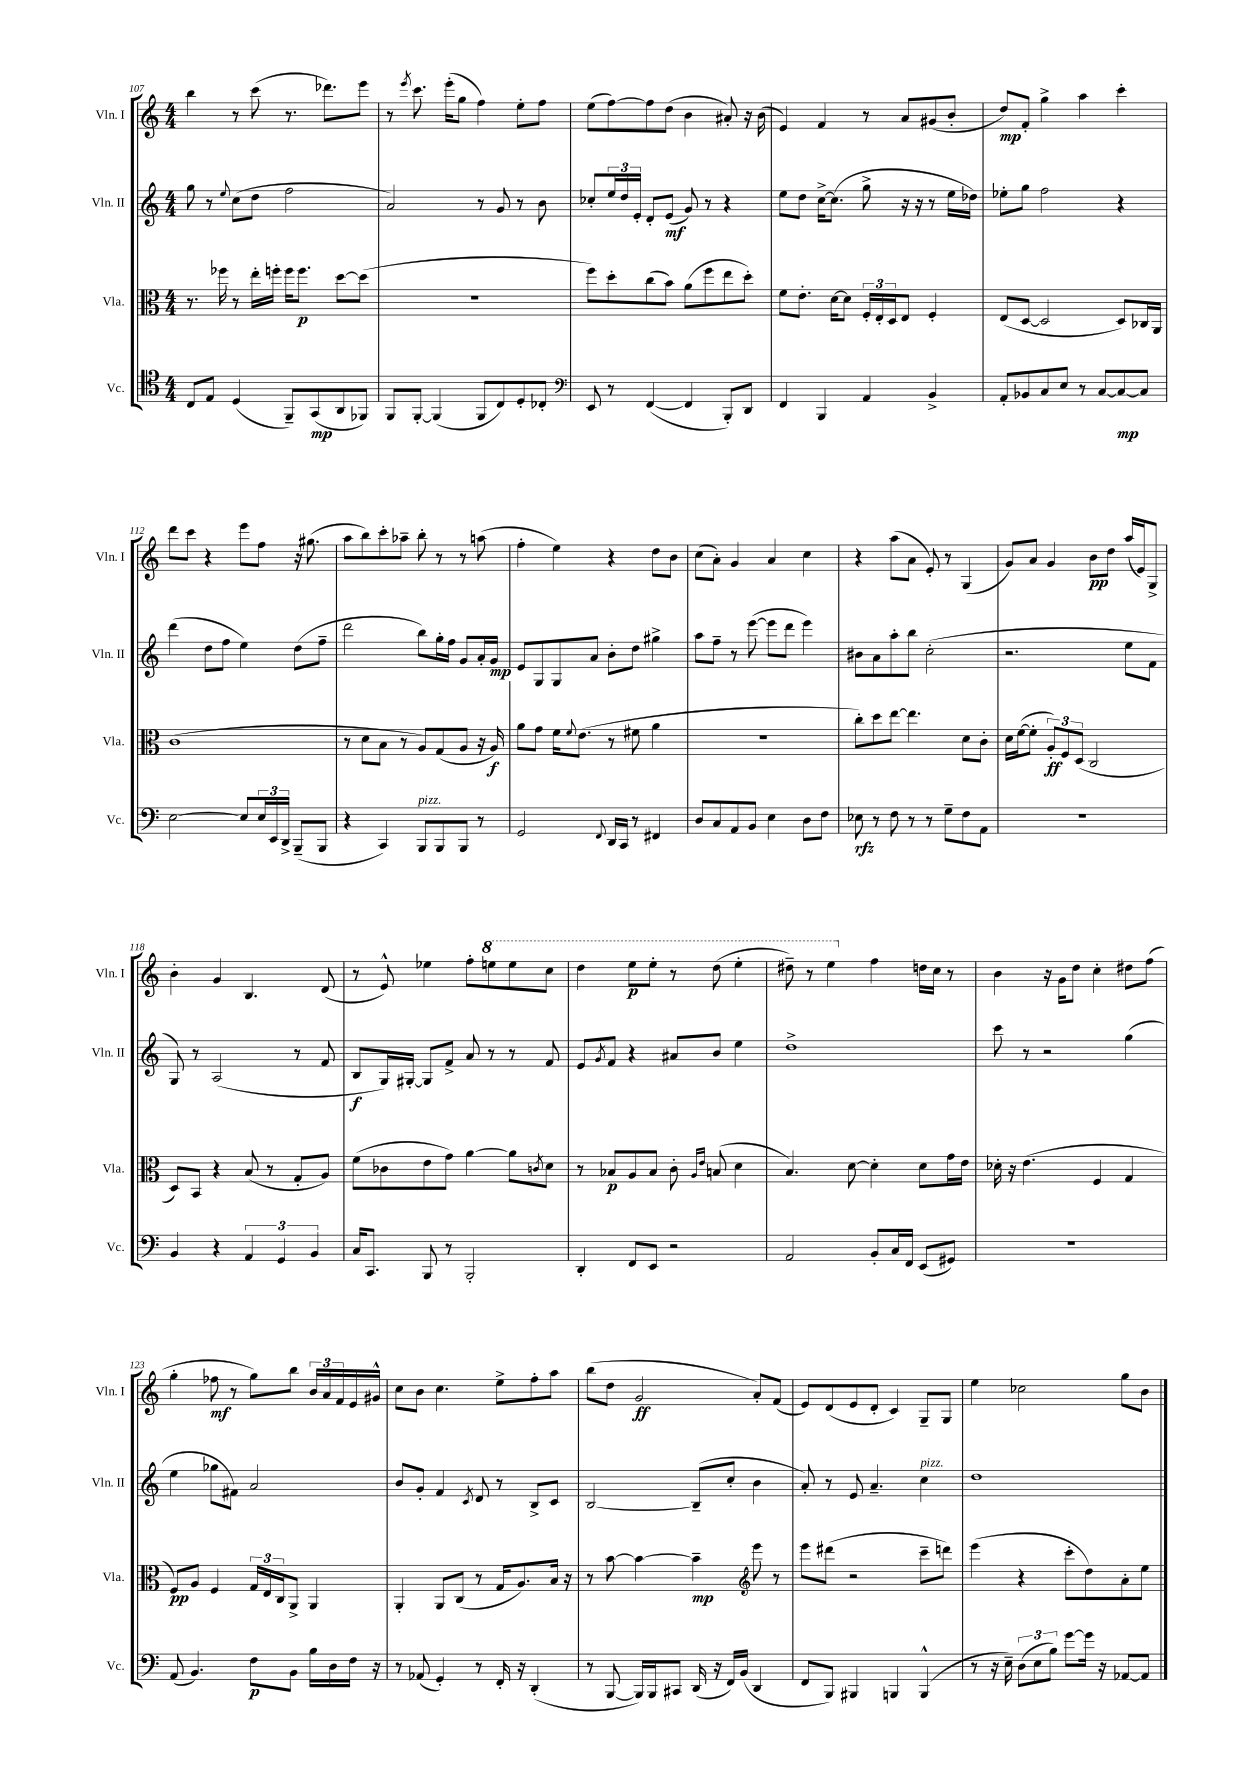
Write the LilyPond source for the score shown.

<<
\new StaffGroup <<
\new Staff = "s0" \with { instrumentName = "Vln. I" shortInstrumentName = "Vln. I" } {
    \clef treble \key c \major \numericTimeSignature \time 4/4
    b''4 r8 c'''8( r8. des'''8.) e'''8 |
    r8 \acciaccatura { e'''8 } c'''8. e'''16-.( g''8 f''4) e''8-. f''8 |
    e''8( f''8~) f''8 d''8( b'4 ais'8-.) r16 b'16( |
    e'4) f'4 r8 a'8 gis'8( b'8-. |
    d''8\mp) f'8-. g''4-> a''4 c'''4-. |
    d'''8 c'''8 r4 e'''8 f''8 r16 gis''8.( |
    a''8 b''8) c'''8-. aes''8-- b''8-. r8 r8 a''8( |
    f''4-. e''4) r4 d''8 b'8 |
    c''8( a'8-.) g'4 a'4 c''4 |
    r4 a''8( a'8 e'8-.) r8 g4( |
    g'8) a'8 g'4 b'8\pp d''8 a''16( e'16) g8-> |
    b'4-. g'4 b4. d'8( |
    r8 e'8-^) ees''4 f''8-. \ottava #1 e'''!8 e'''8 c'''8 |
    d'''4 e'''8\p e'''8-. r8 d'''8( e'''4-. |
    dis'''8--) r8 e'''4 \ottava #0 f''4 d''!16 c''16 r8 |
    b'4 r16 g'16 d''8 c''4-. dis''8 f''8( |
    g''4-. fes''8\mf r8 g''8) b''8 \tuplet 3/2 { b'16 a'16 f'16 } e'16 gis'16-^ |
    c''8 b'8 c''4. e''8-> f''8-. a''8 |
    b''8( d''8 g'2\ff a'8-.) f'8( |
    e'8) d'8( e'8 d'8-. c'4) g8-- g8 |
    e''4 ces''2 g''8 b'8 \bar "|." |
}
\new Staff = "s1" \with { instrumentName = "Vln. II" shortInstrumentName = "Vln. II" } {
    \clef treble \key c \major \numericTimeSignature \time 4/4
    g''8 r8 \appoggiatura { e''8 } c''8( d''8 f''2 |
    a'2) r8 g'8 r8 b'8 |
    ces''8-. \tuplet 3/2 { e''16 d''16 e'16-. } d'8-. e'8\mf( g'8) r8 r4 |
    e''8 d''8 c''16~-> c''8.( g''8-> r16 r16 r8 e''16 des''16) |
    ees''8-. g''8 f''2 r4 |
    d'''4( d''8 f''8 e''4) d''8( f''8-- |
    d'''2 b''8) g''16-. f''16 g'8 a'16-. g'16\mp |
    e'8 g8 g8 a'8 b'8-. d''8 gis''4-> |
    a''8 f''8-- r8 e'''8~( e'''8 d'''8 e'''4) |
    bis'8 a'8 a''8-. b''8 c''2-.( |
    r2. e''8 f'8 |
    g8) r8 a2( r8 f'8 |
    b8\f g16) gis16~-. gis8 f'8-> a'8 r8 r8 f'8 |
    e'8 \acciaccatura { g'8 } f'8 r4 ais'8 b'8 e''4 |
    d''1-> |
    c'''8 r8 r2 g''4( |
    e''4 ges''8 fis'8) a'2 |
    b'8 g'8-. f'4 \acciaccatura { c'8 } d'8 r8 b8-> c'8 |
    b2~ b8--( c''8-. b'4 |
    a'8-.) r8 e'8 a'4.-- c''4^\markup { \italic "pizz." } |
    d''1 \bar "|." |
}
\new Staff = "s2" \with { instrumentName = "Vla." shortInstrumentName = "Vla." } {
    \clef alto \key c \major \numericTimeSignature \time 4/4
    r8. fes''16 r8 e''16-. f''16-. f''16 f''8.\p d''8~ d''8( |
    R1 |
    f''8) d''8-. c''8( b'8) a'8( f''8 e''8 d''8-.) |
    f'8 e'8.-. d'16~ d'8 \tuplet 3/2 { f16-. e16-. d16 } e8 f4-. |
    e8( d8~ d2 d8) ces16 a,16 |
    c'1( |
    r8 d'8 b8 r8 a8) g8( a8 r16 a16\f) |
    a'8 g'8 f'16 \appoggiatura { f'8 } e'8.( r8 fis'8 a'4 |
    R1 |
    c''8-.) d''8 e''8~ e''4. d'8 c'8-. |
    d'16 f'16~( f'8-. \tuplet 3/2 { a8-.\ff) f8 d8( } c2 |
    d8) b,8 r4 b8( r8 g8-. a8) |
    f'8( ces'8 e'8 g'8) a'4~ a'8 \acciaccatura { c'8 } d'8 |
    r8 bes8\p a8 bes8 c'8-. \grace { a16 e'16 } b8( d'4 |
    b4.) d'8~ d'4-. d'8 g'16 e'16 |
    des'16-. r16 e'4.( f4 g4 |
    f8\pp) a8 f4 \tuplet 3/2 { g16 e16 c16 } a,8-> a,4 |
    a,4-. a,8 c8( r8 g16 a8.) b16 r16 |
    r8 b'8~ b'4~ b'4--\mp \clef treble e'''8 r8 |
    e'''8 dis'''8( r2 c'''8-- d'''8) |
    e'''4( r4 c'''8-. d''8) a'8-. e''8 \bar "|." |
}
\new Staff = "s3" \with { instrumentName = "Vc." shortInstrumentName = "Vc." } {
    \clef tenor \key c \major \numericTimeSignature \time 4/4
    c8 e8 d4( f,8--) g,8\mp( a,8 fes,8) |
    f,8 f,8~-. f,4( f,8 c8) d8-. ces8-. |
    \clef bass e,8 r8 f,4~( f,4 b,,8-.) d,8 |
    f,4 b,,4 a,4 b,4-> |
    a,8-. bes,8 c8 e8 r8 c8~ c8~\mp c8 |
    e2~ e8 \tuplet 3/2 { e16 e,16 d,16-> } b,,8--( b,,8 |
    r4 c,4) b,,8^\markup { \italic "pizz." } b,,8 b,,8 r8 |
    g,2 \appoggiatura { f,8 } d,16 c,16 r8 fis,4 |
    d8 c8 a,8 b,8 e4 d8 f8 |
    ees8\rfz r8 f8 r8 r8 g8-- f8 a,8 |
    R1 |
    b,4 r4 \tuplet 3/2 { a,4 g,4 b,4 } |
    c16 c,8. b,,8 r8 b,,2-. |
    d,4-. f,8 e,8 r2 |
    a,2 b,8-. c16 f,16 e,8( gis,8) |
    R1 |
    a,8( b,4.) f8\p b,8 b16 d16 f16 r16 |
    r8 aes,8( g,4-.) r8 f,16-. r16 d,4-.( |
    r8 b,,8~ b,,16) b,,16 cis,8 d,16( r16 f,16) b,16( d,4 |
    f,8 b,,8) bis,,4 b,,4 b,,4-^( |
    r8 r16 e16--) \tuplet 3/2 { d8( e8 b8) } g'8~ g'16 r16 aes,8~ aes,8 \bar "|." |
}
>>
>>
\layout { \context { \Score currentBarNumber = #107 } }
